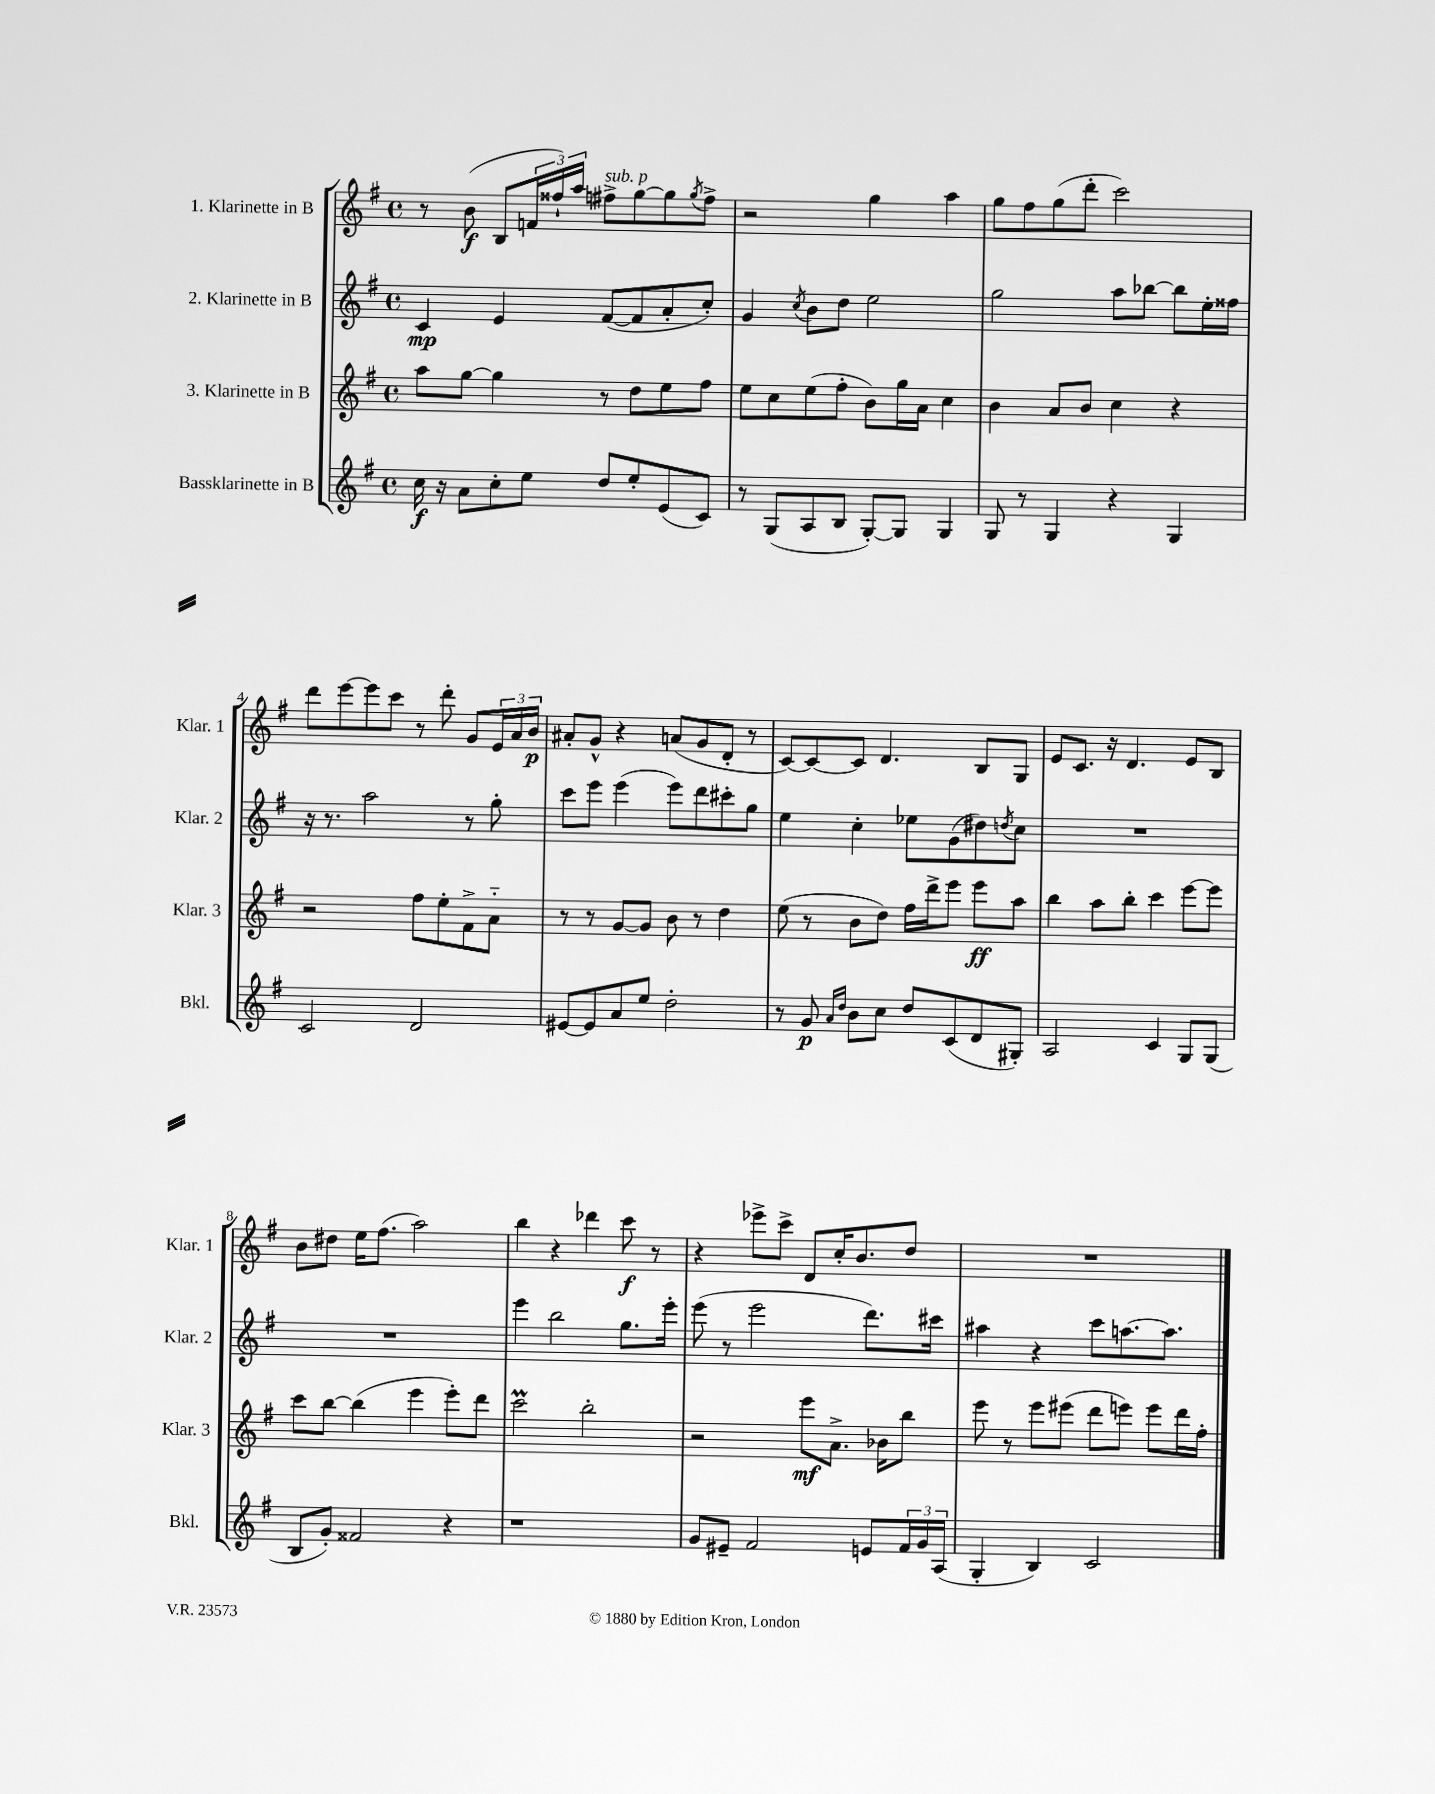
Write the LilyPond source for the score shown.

<<
\new StaffGroup <<
\new Staff = "s0" \with { instrumentName = "1. Klarinette in B" shortInstrumentName = "Klar. 1" } {
    \clef treble \key g \major \defaultTimeSignature \time 4/4
    r8 b'8\f( b8 \tuplet 3/2 { f'16 fisis''16-!) a''16 } fis''8->^\markup { \italic "sub. p" } g''8~ g''8 \acciaccatura { g''8 } fis''8-> |
    r2 g''4 a''4 |
    g''8 fis''8 g''8( d'''8-. c'''2) |
    d'''8 e'''8~ e'''8 c'''8 r8 d'''8-. g'8 \tuplet 3/2 { e'16 a'16 b'16\p } |
    ais'8-. g'8-^ r4 a'8( g'8 d'8-. r8 |
    c'8~) c'8~ c'8 d'4. b8 g8 |
    e'8 c'8. r16 d'4. e'8 b8 |
    b'8 dis''8 e''16 fis''8.( a''2) |
    b''4 r4 des'''4 c'''8\f r8 |
    r4 ees'''8-> c'''8-> d'8 c''16-. b'8. d''8 |
    R1 \bar "|." |
}
\new Staff = "s1" \with { instrumentName = "2. Klarinette in B" shortInstrumentName = "Klar. 2" } {
    \clef treble \key g \major \defaultTimeSignature \time 4/4
    c'4\mp e'4 fis'8~( fis'8 a'8-. c''8-.) |
    g'4 \acciaccatura { c''8 } b'8 d''8 e''2 |
    g''2 a''8 bes''8~ bes''8 e''16-. fisis''16 |
    r16 r8. a''2 r8 g''8-. |
    c'''8 e'''8 e'''4( e'''8) d'''8 cis'''8-. g''8 |
    e''4 c''4-. ees''8 g'8( dis''8) \acciaccatura { d''8 } c''8 |
    R1 |
    R1 |
    e'''4 b''2 g''8. e'''16-. |
    e'''8( r8 e'''2 d'''8.) cis'''16 |
    ais''4 r4 c'''8 a''8.~ a''8. \bar "|." |
}
\new Staff = "s2" \with { instrumentName = "3. Klarinette in B" shortInstrumentName = "Klar. 3" } {
    \clef treble \key g \major \defaultTimeSignature \time 4/4
    a''8 g''8~ g''4 r8 d''8 e''8 fis''8 |
    e''8 c''8 e''8( fis''8-. b'8) g''16 a'16 c''4 |
    b'4 a'8 b'8 c''4 r4 |
    r2 fis''8 e''8-. fis'8-> a'8-_ |
    r8 r8 g'8~ g'8 b'8 r8 d''4 |
    e''8( r8 b'8 d''8) fis''16 d'''16-> e'''8 e'''8\ff a''8 |
    b''4 a''8 b''8-. c'''4 e'''8~ e'''8 |
    c'''8 b''8~ b''4( e'''4 e'''8-.) d'''8 |
    c'''2\prall b''2-. |
    r2 e'''8\mf a'8.-> bes'16 b''8 |
    e'''8 r8 e'''8 eis'''8( d'''8 e'''8) e'''8 d'''16 fis''16-. \bar "|." |
}
\new Staff = "s3" \with { instrumentName = "Bassklarinette in B" shortInstrumentName = "Bkl." } {
    \clef treble \key g \major \defaultTimeSignature \time 4/4
    c''16\f r16 a'8 c''8-. e''8 d''8 e''8-. e'8( c'8) |
    r8 g8( a8 b8 g8~-.) g8 g4 |
    g8 r8 g4 r4 g4 |
    c'2 d'2 |
    eis'8~ eis'8 a'8 e''8 d''2-. |
    r8 g'8\p \grace { a'16 d''16 } b'8 c''8 d''8 c'8( d'8 gis8-.) |
    a2 c'4 g8 g8( |
    b8 g'8-.) fisis'2 r4 |
    r1 |
    g'8 eis'8-- fis'2 e'8 \tuplet 3/2 { fis'16 g'16 a16( } |
    g4-. b4) c'2 \bar "|." |
}
>>
>>
